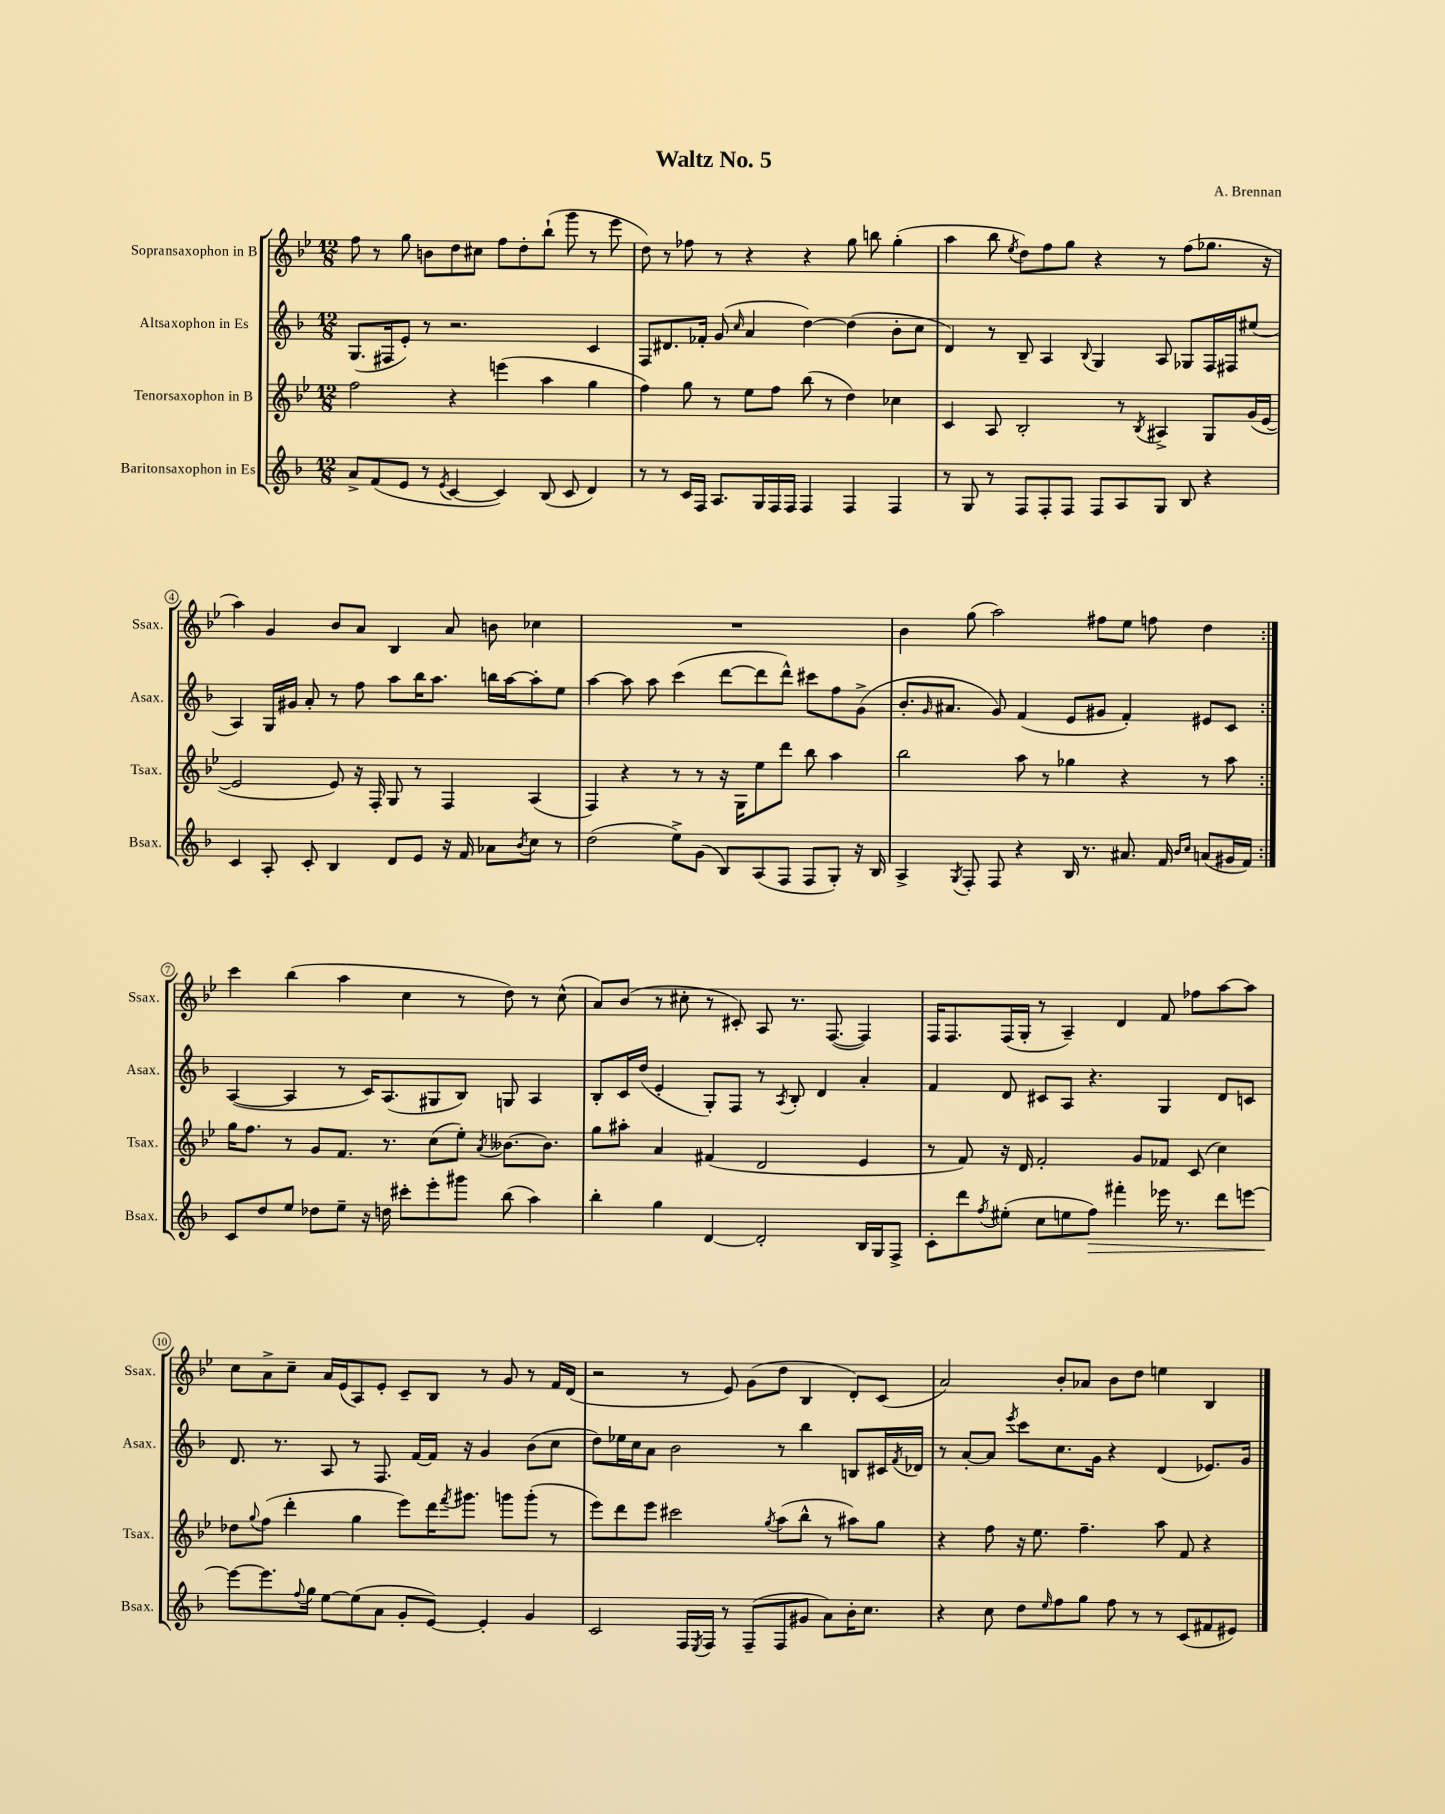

**kern	**kern	**kern	**kern
*staff4	*staff3	*staff2	*staff1
*clefG2	*clefG2	*clefG2	*clefG2
*k[b-]	*k[b-e-]	*k[b-]	*k[b-e-]
*M12/8	*M12/8	*M12/8	*M12/8
8a^	2ff	(8.G	8ff
(8f	.	.	8r
.	.	16F#	.
8e	.	8e')	8gg
8r	.	8r	8b
8qe	.	.	.
[4c	4r	2.r	8dd
.	.	.	8cc#
4c])	(4eee	.	8ff
.	.	.	8dd'
(8B-	4aa	.	(8bb-`
8c	.	.	8ggg
4d)	4gg	4c	8r
.	.	.	8eee-
=	=	=	=
8r	4ff)	8F	8dd)
8r	.	8.d#	8r
16c	8gg	.	8ff-
16F	.	16f-'	.
8.A	8r	(8g	8r
.	.	16qqcc	.
.	8ee-	4a	4r
16G	.	.	.
16F	8ff	.	.
16F	.	.	.
4F	(8bb-	[4dd)	4r
.	8r	.	.
4F	4dd)	(4dd]	8gg
.	.	.	8bb
4F	4cc-	8b-'	(4gg'
.	.	8cc	.
=	=	=	=
8r	4c	4d)	4aa
8G	.	.	.
8r	8A	8r	8bb-
.	.	.	8qee-
8F	2B-'	8B-~	8dd)
8F'	.	4A	8ff
8F	.	.	8gg
.	.	8qqB-	.
8F	.	4G	4r
8A	8r	.	.
.	8qB-	.	.
8G	4A#^	8A	8r
8B-	.	8G-	(8ff
4r	8G	16F	8.gg-
.	.	16F#	.
.	(16g	(8ee#	.
.	[16e-	.	16r
=	=	=	=
4c	2e-]	4A)	4aa)
8A'	.	16G	4g
.	.	16g#	.
8c'	.	8a'	.
4B-	8e-)	8r	8b-
.	16r	8ff	8a
.	16F'	.	.
8d	8G	8aa	4B-
8e	8r	16bb-	.
.	.	8.aa	.
16r	4F	.	8a
16f	.	.	.
8a-	.	16bb	8b
.	.	[16aa	.
8qb-	.	.	.
8cc	(4A	8aa']	4cc-
8r	.	8ee	.
=	=	=	=
(2dd	4F)	[4aa	1.r
.	4r	8aa]	.
.	.	8aa	.
8ee^)	8r	(4ccc	.
(8g	8r	.	.
8B-)	16r	[8ddd	.
.	16G	.	.
(8A	8ee-	8ddd]	.
8F	8ddd	8ddd^^)	.
8F	8bb-	8ccc#	.
8G')	4aa	8ff	.
16r	.	(8g^	.
16B-	.	.	.
=	=	=	=
4A^	2bb-	8.b-'	4b-
.	.	16qqg	.
.	.	8.a#	.
8qG	.	.	.
8F'	.	.	(8gg
8F	.	8g)	2aa)
4r	8aa	(4f	.
.	8r	.	.
16B-	4gg-	8e	.
8.r	.	.	.
.	.	8g#	8ff#
8.a#	4r	4f')	8ee-
.	.	.	8ff
16f	.	.	.
16qqb-	.	.	.
16qqcc	.	.	.
(8a	8r	8e#	4dd
16g#	8aa	8c	.
16f)	.	.	.
=:|!	=:|!	=:|!	=:|!
8c	16gg	([4A	4ccc
.	8.ff	.	.
8dd	.	.	.
8ee	8r	4A]	(4bb-
8dd-	8g	.	.
8ee~	8.f	8r	4aa
16r	.	16c)	.
16dd	8.r	(8.A	.
8ccc#'	.	.	4cc
8eee'	(8cc	8G#	.
8ggg#	8ee-')	8B-)	8r
.	8qa	.	.
(8bb-	[8.b--	8G	8dd)
4aa)	.	4A	8r
.	8.b--]	.	.
.	.	.	(8cc^^
=	=	=	=
4bb-'	8gg	8B-'	8a)
.	8aa#'	16c	(8b-
.	.	(16dd	.
4gg	4a	4e'	8r
.	.	.	8cc#'
[4d	(4f#	8G')	8r
.	.	8F	8c#')
2d']	2d	8r	8A
.	.	8qA	.
.	.	8B-'	8.r
.	.	4d	.
.	.	.	([8.F
16B-	4e-	4a'	4F])
16G	.	.	.
8F^	.	.	.
=	=	=	=
8c'	8r	4f	16F
.	.	.	8.F
8ddd	8f)	.	.
8qff	.	.	.
(8ee#'	16r	8d	(16F
.	16d	.	16G'
8cc	2f'	8c#	8r
8ee	.	8A	4A~)
8ff)	.	4.r	.
4fff#'	.	.	4d
.	8g	.	.
16eee-	8f-	4G	8f
8.r	.	.	.
.	(8c	.	8ff-
8ddd	4cc)	8d	[8aa
[8eee	.	8c	8aa]
=	=	=	=
8eee_	8dd-	8.d	8cc
.	8qqgg	.	.
8.eee]	(8ff	.	8a^
.	.	8.r	.
.	4ddd'	.	8cc~
8qqff	.	.	.
16gg	.	.	.
[8ee	.	8A	16a
.	.	.	(16e-
(8ee]	4gg	8r	8A)
8a	.	8.F	8e-'
8g'	8eee-)	.	8c~
.	.	[16f	.
[8e)	16ddd	16f]	8B-
.	8qfff	.	.
.	8.ggg#	16r	.
4e']	.	4g	8r
.	8ggg	.	8g
4g	(8ggg'	(8b-	8r
.	8r	8cc	16f
.	.	.	(16d
=	=	=	=
2c	8eee-)	8dd)	2r
.	8ddd	16ee-	.
.	.	16cc	.
.	8eee-	8a	.
.	2ccc#	2b-	.
16F	.	.	8r
8qE	.	.	.
16F	.	.	.
8r	.	.	8e-)
(8F~	.	.	(8g
.	8qgg	.	.
8F	(8aa	8r	8dd
8g#	8bb-^^	4bb-	4B-
8a)	8r	.	.
16b-'	8aa#)	8B	8d')
8.cc	.	.	.
.	8gg	16c#	(8c
.	.	8qf	.
.	.	16d-	.
=	=	=	=
4r	4r	8r	2a)
.	.	[8a'	.
8cc	8ff	8a]	.
.	.	8qeee	.
8dd	16r	8ccc	.
.	8.ee-	.	.
16qqee	.	.	.
8ff	.	8.cc	8b-'
8gg	4.ff~	.	8a-
.	.	16g	.
8ff	.	4r	8b-
8r	.	.	8dd
8r	8aa	(4d	4ee
(8c	8f	.	.
8f#	4r	8.e-)	4B-
8e#)	.	.	.
.	.	16g	.
==	==	==	==
*-	*-	*-	*-
